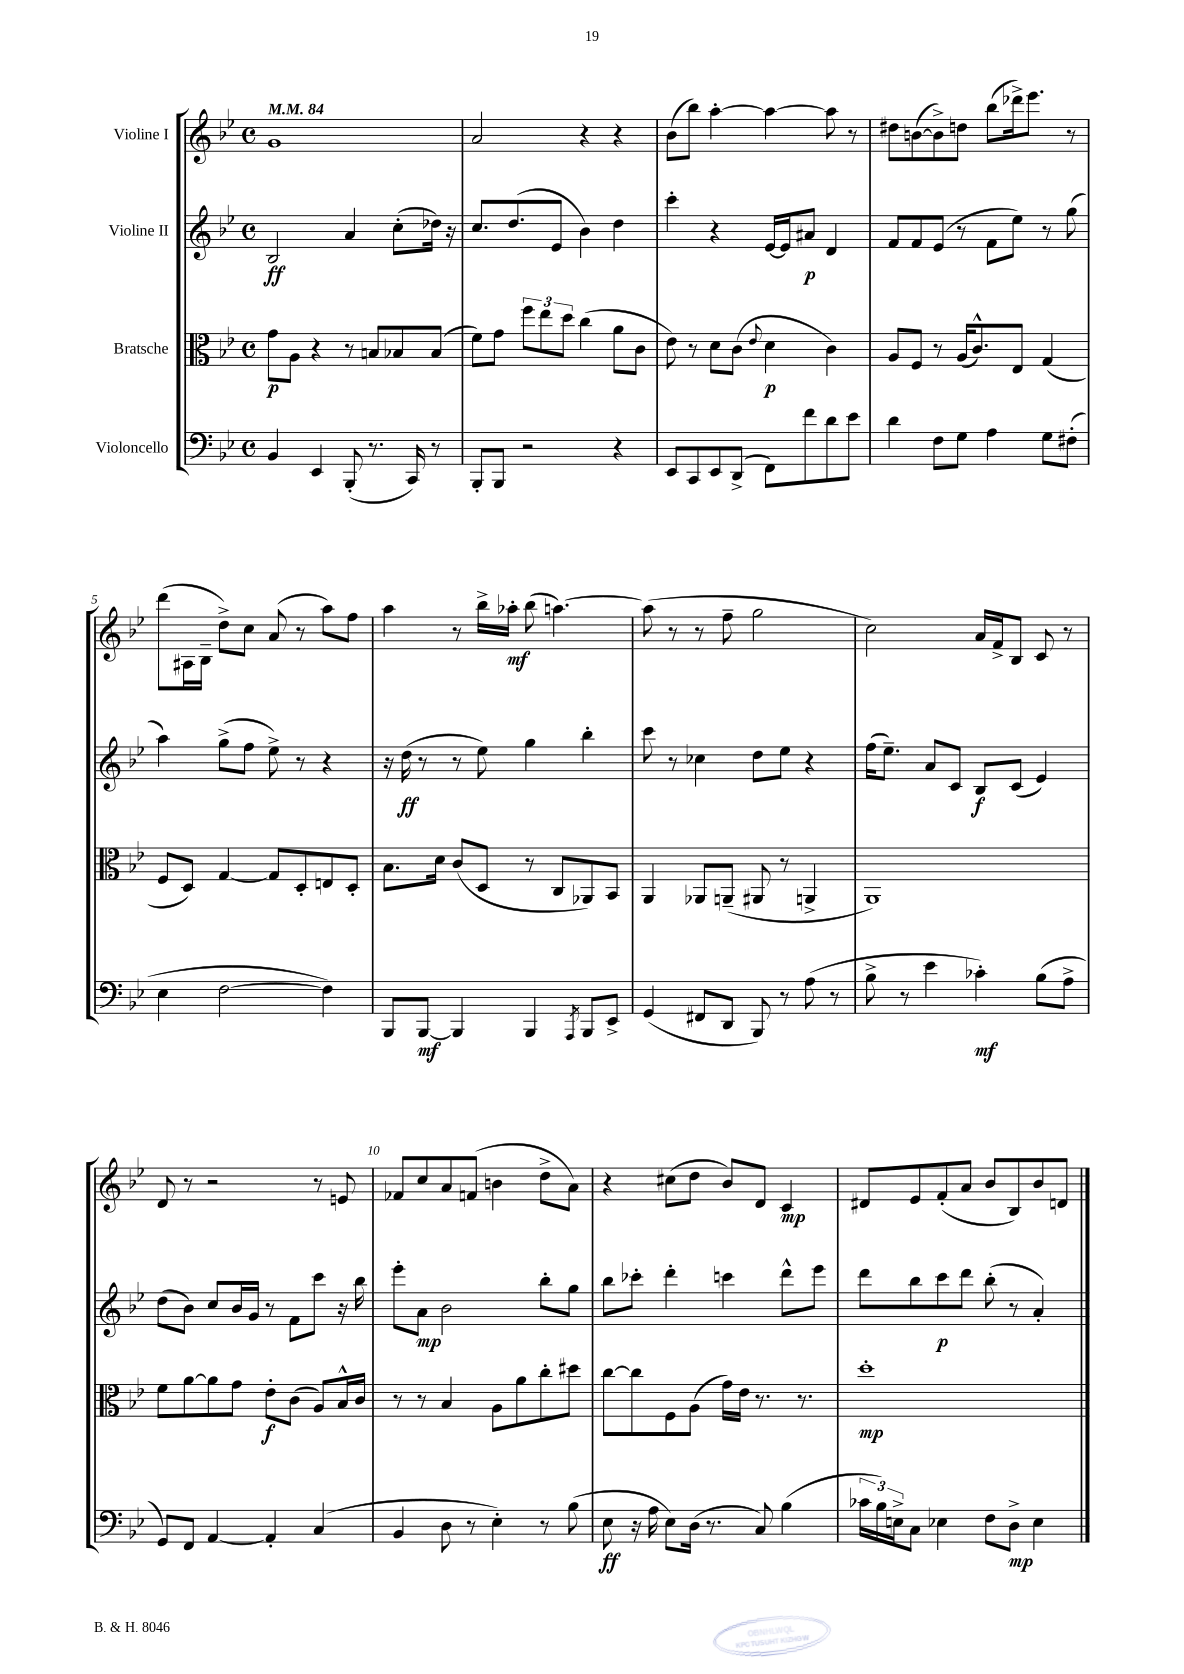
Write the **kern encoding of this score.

**kern	**kern	**kern	**kern
*staff4	*staff3	*staff2	*staff1
*clefF4	*clefC3	*clefG2	*clefG2
*k[b-e-]	*k[b-e-]	*k[b-e-]	*k[b-e-]
*M4/4	*M4/4	*M4/4	*M4/4
*met(c)	*met(c)	*met(c)	*met(c)
*MM84	*MM84	*MM84	*MM84
4BB-	8g	2B-	1g
.	8A	.	.
4EE-	4r	.	.
(8BBB-'	8r	4a	.
8.r	8B	.	.
.	8B-	(8cc'	.
16CC)	.	.	.
8r	(8B-	16dd-)	.
.	.	16r	.
=	=	=	=
8BBB-'	8f)	8.cc	2a
8BBB-	8g	.	.
.	.	(8.dd	.
2r	12ff	.	.
.	12ee-	.	.
.	.	8e-	.
.	12dd	.	.
.	(4cc	4b-)	4r
4r	8a	4dd	4r
.	8c	.	.
=	=	=	=
8EE-	8e-)	4ccc'	(8b-
8CC	8r	.	8bb-)
8EE-	8d	4r	[4aa'
(8DD^	(8c	.	.
.	8qqe-	.	.
8FF)	4d	[16e-	4aa_
.	.	16e-]	.
8f	.	8a#	.
8d	4c)	4d	8aa]
8e-	.	.	8r
=	=	=	=
4d	8A	8f	8dd#
.	8F	8f	([8b
8F	8r	(8e-	8b^])
8G	(16A	8r	8dd
.	8.c^^)	.	.
4A	.	8f	(8bb-
.	8E-	8ee-)	16ddd-^)
.	.	.	8.eee-
8G	(4G	8r	.
(8F#'	.	(8gg	8r
=	=	=	=
4E-	8F	4aa)	(8ddd
.	8D)	.	16A#
.	.	.	16B-~
[2F	[4G	(8gg^	8dd^)
.	.	8ff	8cc
.	8G]	8ee-^)	(8a
.	8D'	8r	8r
4F])	8E	4r	8aa)
.	8D'	.	8ff
=	=	=	=
8BBB-	8.B-	16r	4aa
.	.	(16dd	.
[8BBB-	.	8r	.
.	16d	.	.
4BBB-]	(8c	8r	8r
.	8D	8ee-)	16bb-^
.	.	.	16aa-'
4BBB-	8r	4gg	(8bb-
.	8C	.	[4.aa)
8qAAA	.	.	.
8BBB-	8AA-)	4bb-'	.
8EE-^	8BB-	.	.
=	=	=	=
(4GG	4AA	8ccc	(8aa]
.	.	8r	8r
8FF#	8AA-	4cc-	8r
8DD	(8AA~	.	8ff~
8BBB-)	8AA#	8dd	2gg
8r	8r	8ee-	.
(8A	4AA^	4r	.
8r	.	.	.
=	=	=	=
8B-^	1AA)	(16ff	2cc)
.	.	8.ee-~)	.
8r	.	.	.
4e-	.	8a	.
.	.	8c	.
4c-')	.	8B-	16a
.	.	.	16f^
.	.	(8c	8B-
(8B-	.	4e-)	8c
8A^	.	.	8r
=	=	=	=
8GG)	8f	(8dd	8d
8FF	[8a	8b-)	8r
[4AA	8a]	8cc	2r
.	8g	16b-	.
.	.	16g	.
4AA']	8e-'	8r	.
.	(8c	8f	.
(4C	8A)	8ccc	8r
.	16B-^^	16r	8e
.	16c	16bb-	.
=	=	=	=
4BB-	8r	8eee-'	8f-
.	8r	8a	8cc
8D	4B-	2b-	8a
8r	.	.	(8f
4E-')	8A	.	4b
.	8a	.	.
8r	8cc'	8bb-'	8dd^
(8B-	8dd#	8gg	8a)
=	=	=	=
8E-	[8cc	8bb-	4r
16r	8cc]	8ccc-'	.
16A	.	.	.
8E-)	8F	4ddd'	(8cc#
(16D	(8A	.	8dd
8.r	.	.	.
.	16g)	4ccc	8b-)
.	16e-	.	.
8C)	8.r	.	8d
(4B-	.	8ddd^^	4c
.	8.r	.	.
.	.	8eee-	.
=	=	=	=
24c-	1dd'	8ddd	8d#
24B-)	.	.	.
24E^	.	.	.
8C	.	8bb-	8e-
4E-	.	8ccc	(8f'
.	.	8ddd	8a
8F	.	(8bb-'	8b-
8D^	.	8r	8B-)
4E-	.	4a')	8b-
.	.	.	8d
==	==	==	==
*-	*-	*-	*-
